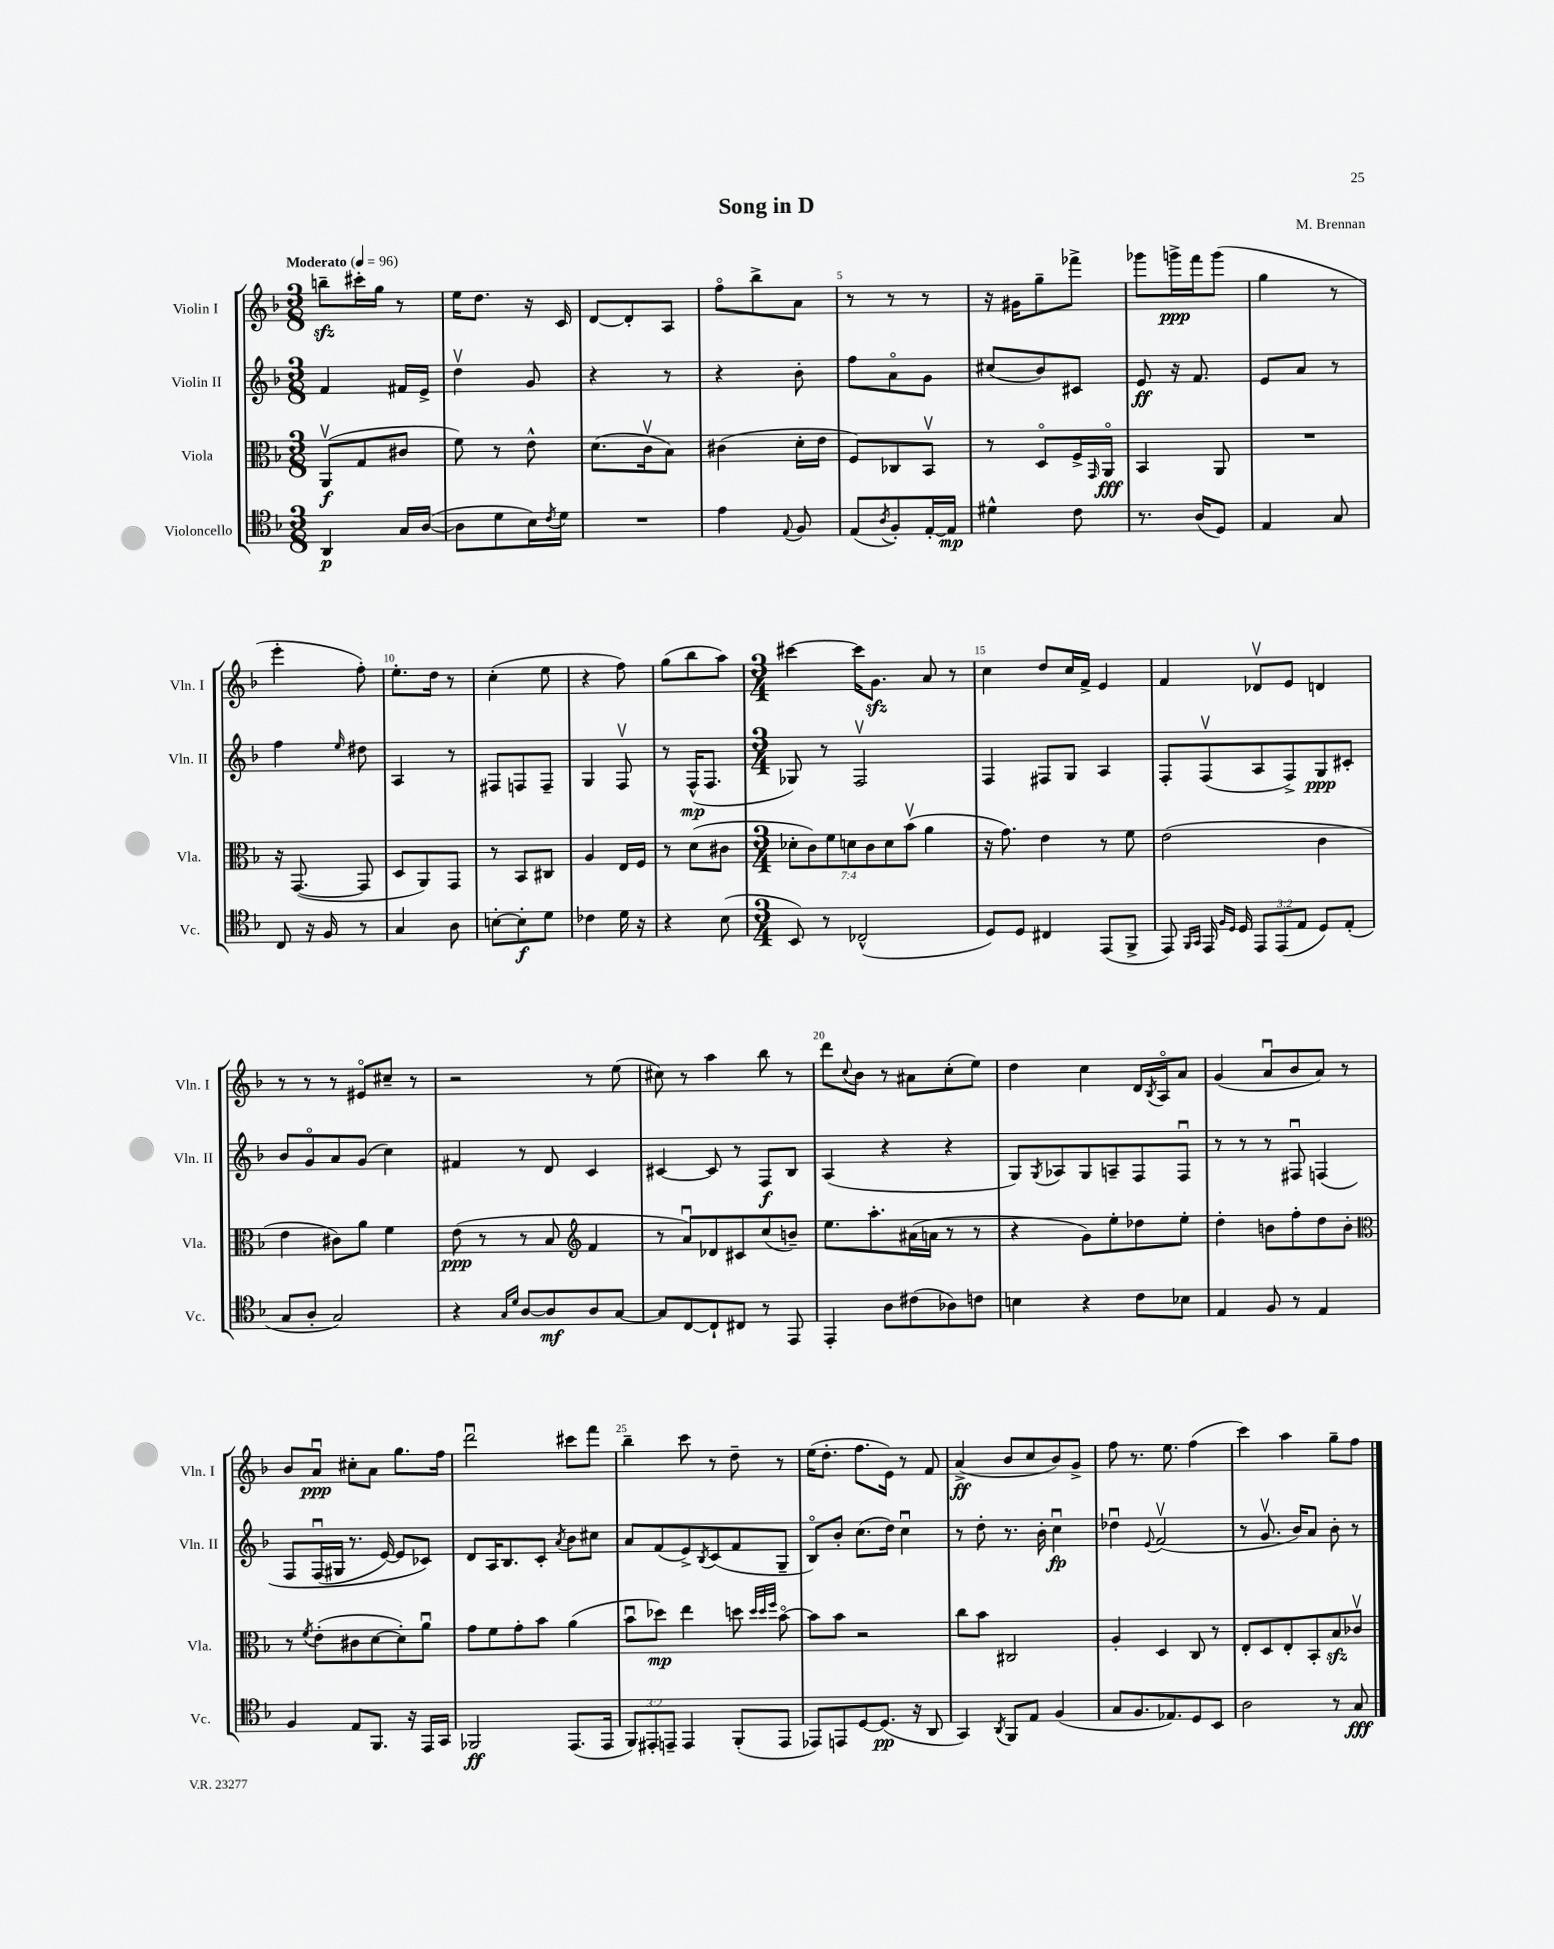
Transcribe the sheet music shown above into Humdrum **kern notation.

**kern	**dynam	**kern	**dynam	**kern	**dynam	**kern	**dynam
*part4	*part4	*part3	*part3	*part2	*part2	*part1	*part1
*staff4	*staff4	*staff3	*staff3	*staff2	*staff2	*staff1	*staff1
*I"Violoncello	*	*I"Viola	*	*I"Violin II	*	*I"Violin I	*
*I'Vc.	*	*I'Vla.	*	*I'Vln. II	*	*I'Vln. I	*
*clefC4	*	*clefC3	*	*clefG2	*	*clefG2	*
*k[b-]	*	*k[b-]	*	*k[b-]	*	*k[b-]	*
*M3/8	*	*M3/8	*	*M3/8	*	*M3/8	*
*MM96	*	*MM96	*	*MM96	*	*MM96	*
=1	=1	=1	=1	=1	=1	=1	=1
!	!	!	!	!	!	!LO:TX:a:B:t=Moderato	!
4AA/	p	(8AAv/L	f	4f/	.	8bbnzz~\L	.
.	.	8G/	.	.	.	16ccc#X'\L	.
.	.	.	.	.	.	16gg\JJ	.
16G/LL	.	8c#X/J	.	16f#X/LL	.	8r	.
([16A/JJ	.	.	.	16e^/JJ	.	.	.
=2	=2	=2	=2	=2	=2	=2	=2
8A\L]	.	8f\)	.	4ddv\	.	16ee\KL	.
.	.	.	.	.	.	8.dd\J	.
8d\	.	8r	.	.	.	.	.
16B-\L)	.	8e^^\	.	8g/	.	16r	.
8qc/	.	.	.	.	.	.	.
16d\JJ	.	.	.	.	.	16c/	.
=3	=3	=3	=3	=3	=3	=3	=3
4.r	.	(8.d\L	.	4r	.	[8d/L	.
.	.	.	.	.	.	8d'/]	.
.	.	16cv\k	.	.	.	.	.
.	.	8B-\J)	.	8r	.	8A/J	.
=4	=4	=4	=4	=4	=4	=4	=4
4e\	.	(4c#X\	.	4r	.	8ff\L	.
.	.	.	.	.	.	8bb-^\	.
8qqE/	.	.	.	.	.	.	.
8F/	.	16d'\LL	.	8b-'\	.	8a\J	.
.	.	16e\JJ	.	.	.	.	.
=5	=5	=5	=5	=5	=5	=5	=5
(8E/L	.	8F/L)	.	8ff\L	.	8r	.
8qA/	.	.	.	.	.	.	.
8F'/)	.	8C-X/	.	8a\	.	8r	.
[16E'/L	.	8BB-v/J	.	8g\J	.	8r	.
16E/JJ]	mp	.	.	.	.	.	.
=6	=6	=6	=6	=6	=6	=6	=6
4d#X^^\	.	8r	.	(8cc#X/L	.	16r	.
.	.	.	.	.	.	16g#X\KL	.
.	.	8D/L	.	8b-/)	.	8gg~\	.
8c\	.	16F^/L	.	8c#X/J	.	8fff-X^\J	.
.	.	16qqGG/	.	.	.	.	.
.	.	16AA/JJ	fff	.	.	.	.
=7	=7	=7	=7	=7	=7	=7	=7
8.r	.	4BB-/	.	8e/	ff	8ggg-X\L	.
.	.	.	.	16r	.	16gggn^\L	ppp
(16A/KL	.	.	.	8.f/	.	16fff\J	.
8D/J)	.	8AA/	.	.	.	(8ggg\J	.
=8	=8	=8	=8	=8	=8	=8	=8
4E/	.	4.r	.	8e/L	.	4gg\	.
.	.	.	.	8a/J	.	.	.
8G/	.	.	.	8r	.	8r	.
!!LO:LB:g=z
=9	=9	=9	=9	=9	=9	=9	=9
8C/	.	16r	.	4ff\	.	4eee'\	.
.	.	([8.GG/	.	.	.	.	.
16r	.	.	.	.	.	.	.
16F/	.	.	.	.	.	.	.
.	.	.	.	16qqee/	.	.	.
8r	.	8GG/]	.	8dd#X\	.	8ff'\)	.
=10	=10	=10	=10	=10	=10	=10	=10
4G/	.	8D/L	.	4A/	.	8.ee'\L	.
.	.	8AA/)	.	.	.	.	.
.	.	.	.	.	.	16dd\Jk	.
8A\	.	8GG/J	.	8r	.	8r	.
=11	=11	=11	=11	=11	=11	=11	=11
[8Bn'\L	.	8r	.	8F#X/L	.	(4cc'\	.
8B'\]	f	8BB-/L	.	8Fn/	.	.	.
8d\J	.	8C#X/J	.	8F~/J	.	8ee\	.
=12	=12	=12	=12	=12	=12	=12	=12
4c-X\	.	4A/	.	4G/	.	4r	.
16d\	.	16E/LL	.	8Fv/	.	8ff\)	.
16r	.	16F/JJ	.	.	.	.	.
=13	=13	=13	=13	=13	=13	=13	=13
4r	.	8r	.	8r	.	(8gg\L	.
.	.	(8d\L	.	(16F^^/KL	mp	8bb-\	.
.	.	.	.	8.F/J	.	.	.
(8B-\	.	8c#X\J	.	.	.	8aa\J)	.
=14	=14	=14	=14	=14	=14	=14	=14
*M3/4	*	*M3/4	*	*M3/4	*	*M3/4	*
8BB-/)	.	14d-X'\L	.	8G-X/)	.	[4ccc#X\	.
.	.	14c\)	.	.	.	.	.
8r	.	.	.	8r	.	.	.
.	.	14f\	.	.	.	.	.
.	.	14dn\	.	.	.	.	.
(2C-X^^/	.	.	.	2Fv/	.	16ccc#\KL]	.
.	.	14c\	.	.	.	.	.
.	.	.	.	.	.	8.gzz\J	.
.	.	14d\	.	.	.	.	.
.	.	(14b-v\J	.	.	.	.	.
.	.	4a\	.	.	.	8a/	.
.	.	.	.	.	.	8r	.
=15	=15	=15	=15	=15	=15	=15	=15
8D/L)	.	16r	.	4F/	.	4cc\	.
.	.	8.g\)	.	.	.	.	.
8D/J	.	.	.	.	.	.	.
4C#X/	.	4e\	.	8F#X/L	.	8dd/L	.
.	.	.	.	8G/J	.	16cc/L	.
.	.	.	.	.	.	16f^/JJ	.
(8EE/L	.	8r	.	4A/	.	4e/	.
8FF^/J	.	8f\	.	.	.	.	.
=16	=16	=16	=16	=16	=16	=16	=16
8EE/)	.	(2e\	.	8F'/L	.	4f/	.
16qqFF/LL	.	.	.	.	.	.	.
16qqGG/JJ	.	.	.	.	.	.	.
16EE/	.	.	.	(8Fv/	.	.	.
16qqF/LL	.	.	.	.	.	.	.
16qqD/JJ	.	.	.	.	.	.	.
16D/	.	.	.	.	.	.	.
12EE/L	.	.	.	8A/	.	8d-Xv/L	.
(12EE/	.	.	.	.	.	.	.
.	.	.	.	8F^/)	.	8e/J	.
12E/J	.	.	.	.	.	.	.
8D/L)	.	4c\	.	8G/	ppp	4dn/	.
(8E'/J	.	.	.	8c#X'/J	.	.	.
!!LO:LB:g=z
=17	=17	=17	=17	=17	=17	=17	=17
8G/L	.	4e\	.	8b-/L	.	8r	.
8A'/J	.	.	.	8g/	.	8r	.
2G/)	.	8c#X\L)	.	8a/	.	8r	.
.	.	8a\J	.	(8g/J	.	8e#X/L	.
.	.	4f\	.	4cc\)	.	8cc#X~/J	.
.	.	.	.	.	.	8r	.
=18	=18	=18	=18	=18	=18	=18	=18
4r	.	(8e\	ppp	4f#X/	.	2r	.
.	.	8r	.	.	.	.	.
16qqG/LL	.	.	.	.	.	.	.
16qqd/JJ	.	.	.	.	.	.	.
[8A/L	.	8r	.	8r	.	.	.
8A/]	mf	8B-/	.	8d/	.	.	.
*	*	*clefG2	*	*	*	*	*
8A/	.	4f/	.	4c/	.	8r	.
[8G/J	.	.	.	.	.	(8ee\	.
=19	=19	=19	=19	=19	=19	=19	=19
8G/L]	.	8r	.	[4c#X/	.	8cc#X\)	.
[8C/	.	8au/L)	.	.	.	8r	.
8C`/]	.	8d-X/	.	8c#/]	.	4aa\	.
8C#X/J	.	8c#X/	.	8r	.	.	.
8r	.	(8cc/	.	8F/L	f	8bb-\	.
8EE/	.	8bn~/J)	.	8B-/J	.	8r	.
=20	=20	=20	=20	=20	=20	=20	=20
4EE'/	.	8.ee\L	.	(4A/	.	8ddd\L	.
.	.	.	.	.	.	8qqcc/	.
.	.	.	.	.	.	8b-\J	.
.	.	8.aa'\	.	.	.	.	.
8A\L	.	.	.	4r	.	8r	.
(8c#X\	.	(16a#X\L	.	.	.	8a#X\L	.
.	.	16an\JJ	.	.	.	.	.
8A-X\)	.	8r	.	4r	.	(8cc'\	.
8cn\J	.	8r	.	.	.	8ee\J)	.
=21	=21	=21	=21	=21	=21	=21	=21
4Bn\	.	4r	.	8G/L)	.	4dd\	.
.	.	.	.	8qG/	.	.	.
.	.	.	.	8A-X/	.	.	.
4r	.	8g\L)	.	8G/	.	4cc\	.
.	.	8ee'\	.	8An~/	.	.	.
8c\L	.	8dd-X\	.	8F/	.	16d/LL	.
.	.	.	.	.	.	8qB-/	.
.	.	.	.	.	.	16A/J	.
8B-X\J	.	8ee'\J	.	8Fu/J	.	8a/J	.
=22	=22	=22	=22	=22	=22	=22	=22
4E/	.	4dd'\	.	8r	.	(4g/	.
.	.	.	.	8r	.	.	.
8F/	.	8bn\L	.	8r	.	8au/L	.
8r	.	8ff'\	.	8F#Xu/	.	8b-/	.
4E/	.	8dd\	.	(4Fn/	.	8a/J)	.
.	.	8b'\J	.	.	.	8r	.
!!LO:LB:g=z
=23	=23	=23	=23	=23	=23	=23	=23
*	*	*clefC3	*	*	*	*	*
4F/	.	8r	.	8F/L	.	8b-/L	.
.	.	8qf/	.	.	.	.	.
.	.	(8e'\L	.	(16Fu/L	.	8au/J	ppp
.	.	.	.	16G#X/JJ	.	.	.
8E/L	.	8c#X\	.	8.r	.	8cc#X'\L	.
8.FF/J	.	[8d\	.	.	.	8a\J	.
.	.	.	.	[16e/)	.	.	.
.	.	8d'\])	.	8e/L]	.	8.gg\L	.
16r	.	.	.	.	.	.	.
16EE/LL	.	8au\J	.	8c-X/J)	.	.	.
16GG/JJ	.	.	.	.	.	16ff\Jk	.
=24	=24	=24	=24	=24	=24	=24	=24
2FF-X/	ff	8g\L	.	8d/L	.	2dddu\	.
.	.	8f\	.	16A/K	.	.	.
.	.	.	.	8.B-/	.	.	.
.	.	8g'\	.	.	.	.	.
.	.	8b-\J	.	8c'/J	.	.	.
.	.	.	.	8qa/	.	.	.
(8.EE/L	.	(4a\	.	8b-\L	.	8ccc#X\L	.
.	.	.	.	8cc#X\J	.	8fff\J	.
16EE/Jk	.	.	.	.	.	.	.
=25	=25	=25	=25	=25	=25	=25	=25
12FF/L)	.	8b-u\L	.	8a/L	.	4bb-~\	.
12EE#X'/	.	.	.	.	.	.	.
.	.	8dd-X\J)	mp	(8f/	.	.	.
12EEn~/J	.	.	.	.	.	.	.
4EE/	.	4ee\	.	8e^/)	.	8ccc\	.
.	.	.	.	8qB-/	.	.	.
.	.	.	.	(8c/	.	8r	.
(8FF'/L	.	8ddn\	.	8f/	.	8dd~\	.
.	.	32qqdd/LLL	.	.	.	.	.
.	.	32qqdd/	.	.	.	.	.
.	.	32qqff/JJJ	.	.	.	.	.
8EE/J	.	[8b-\	.	8G~/J	.	8r	.
=26	=26	=26	=26	=26	=26	=26	=26
8EE-X/L)	.	8b-\L]	.	8B-/L)	.	(16ee\KL	.
.	.	.	.	.	.	8.dd'\J	.
8EEn/	.	8b-\J	.	8b-'/J	.	.	.
[8D/	.	2r	.	(8.cc\L	.	8.ff\L	.
(8.D/J]	pp	.	.	.	.	.	.
.	.	.	.	16dd\Jk)	.	16e\Jk)	.
.	.	.	.	4ccu\	.	8r	.
16r	.	.	.	.	.	.	.
8AA/	.	.	.	.	.	8f/	.
=27	=27	=27	=27	=27	=27	=27	=27
4GG/)	.	8cc\L	.	8r	.	(4a^/	ff
.	.	8b-\J	.	8dd'\	.	.	.
8qAA/	.	.	.	.	.	.	.
8FF/L	.	2C#X/	.	8.r	.	8b-/L	.
8E/J	.	.	.	.	.	8cc/	.
.	.	.	.	16b-'\	.	.	.
(4F/	.	.	.	4ccu\	fp	8b-/)	.
.	.	.	.	.	.	8g^/J	.
=28	=28	=28	=28	=28	=28	=28	=28
8G/L	.	4A'/	.	4dd-Xu\	.	8ff\	.
8.F/	.	.	.	.	.	8.r	.
.	.	.	.	8qqe/	.	.	.
.	.	4D/	.	(2fv/	.	.	.
8.E-X/)	.	.	.	.	.	8.ee\	.
8D/	.	8C/	.	.	.	(4ff\	.
8BB-/J	.	8r	.	.	.	.	.
=29	=29	=29	=29	=29	=29	=29	=29
2A\	.	8E'/L	.	8r	.	4ccc\)	.
.	.	8D/	.	8.gv/	.	.	.
.	.	8E'/	.	.	.	4aa\	.
.	.	.	.	16b-/KL)	.	.	.
.	.	8BB-'/	.	8a/J	.	.	.
8r	.	8B-zz/	.	8b-'\	.	8gg~\L	.
8G/	fff	8c-Xv/J	.	8r	.	8ff\J	.
==	==	==	==	==	==	==	==
*-	*-	*-	*-	*-	*-	*-	*-
